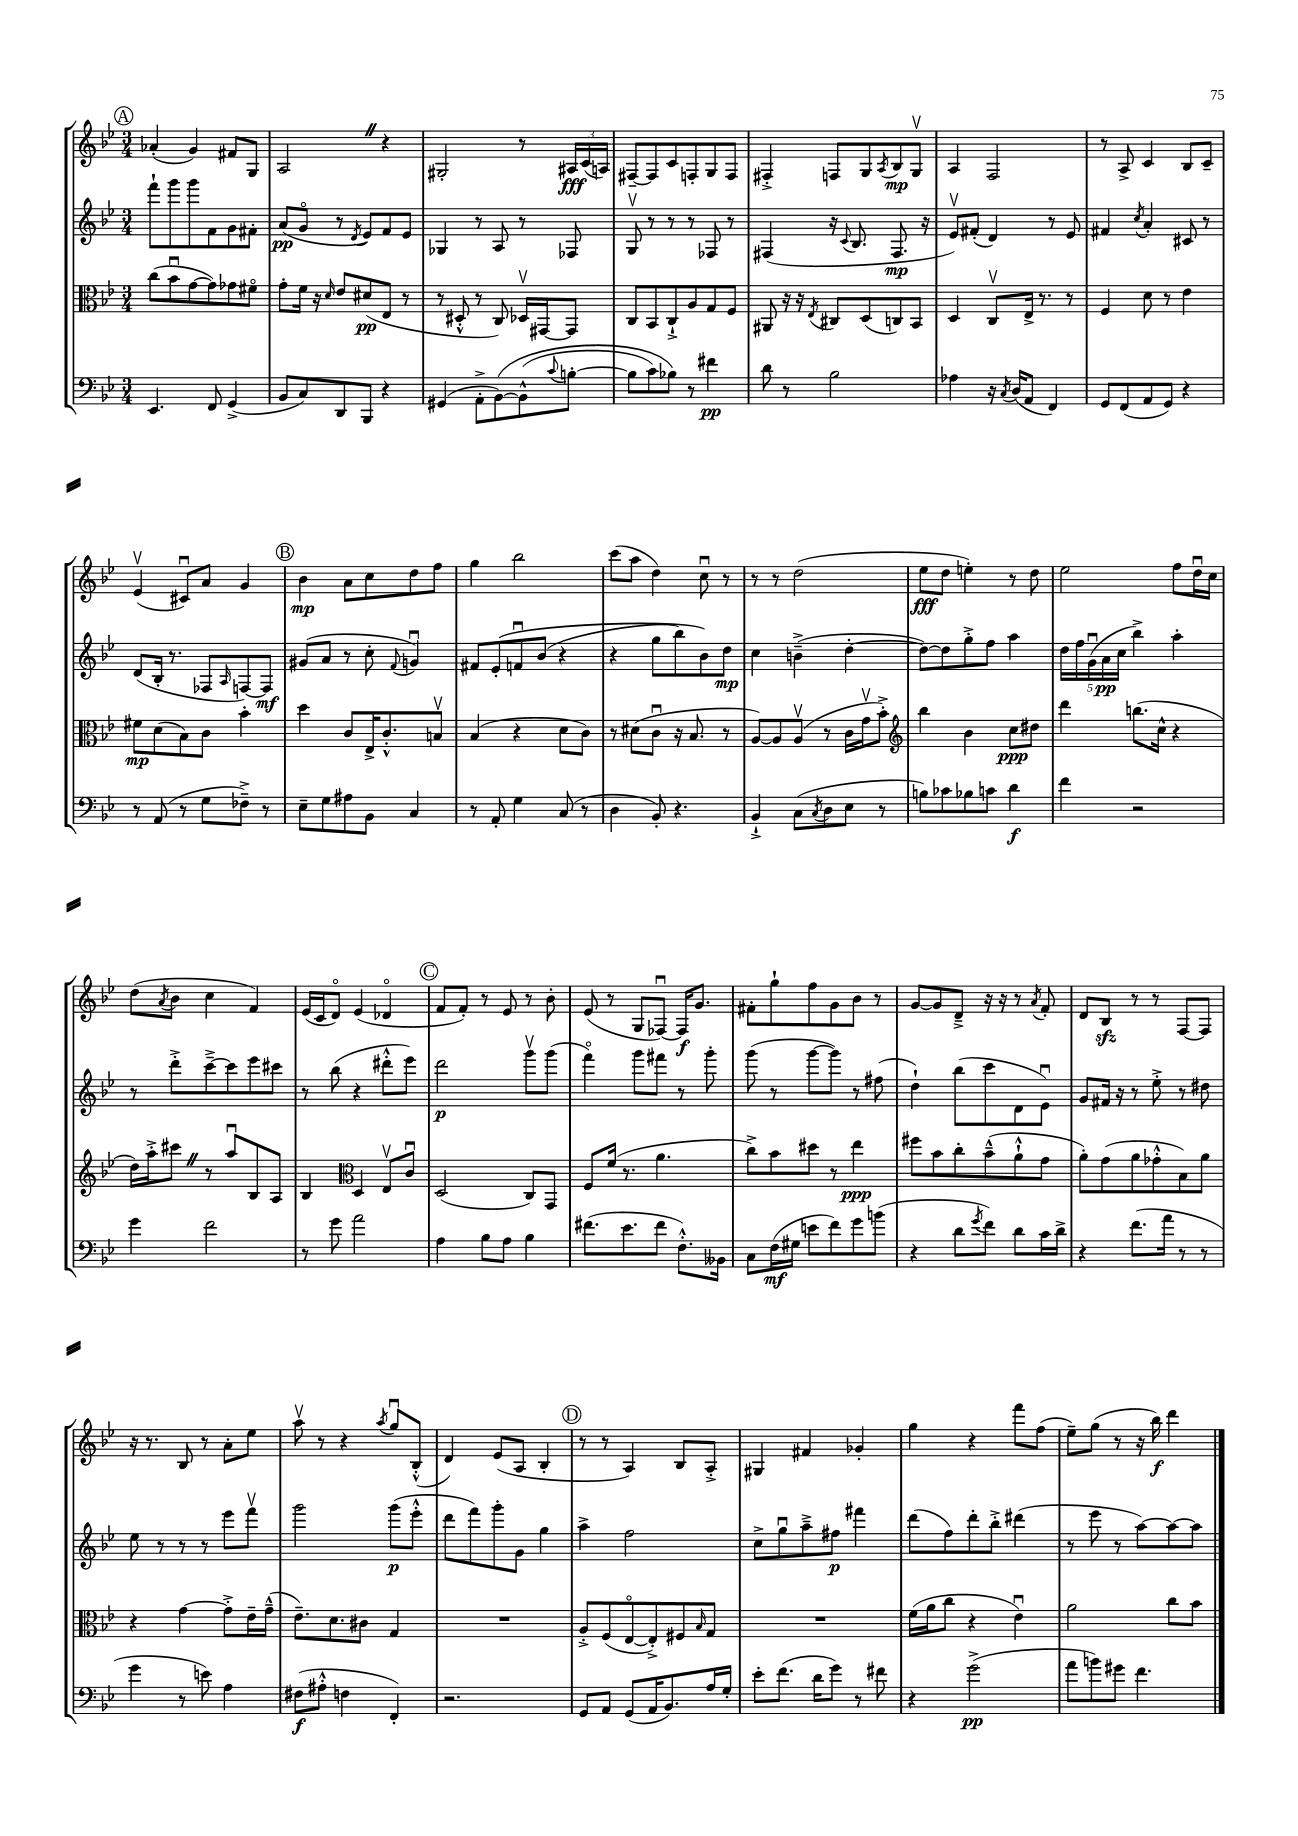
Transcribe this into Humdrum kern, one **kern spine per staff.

**kern	**kern	**kern	**kern
*staff4	*staff3	*staff2	*staff1
*clefF4	*clefC3	*clefG2	*clefG2
*k[b-e-]	*k[b-e-]	*k[b-e-]	*k[b-e-]
*M3/4	*M3/4	*M3/4	*M3/4
4.EE-	(8cc	8fff`	(4a-'
.	8b-u	8ggg	.
.	[8g	8ggg	4g)
8FF	8g])	8f	.
(4GG^	8g-	8g	8f#
.	8f#o	8f#'	8G
=	=	=	=
8BB-	8g'	(8a	2A
8C)	16f	8go	.
.	16r	.	.
.	16qqd	.	.
8DD	8e-	8r	.
.	.	8qd	.
8BBB-	(8d#	8e-)	.
4r	8E-	8f	4r
.	8r	8e-	.
=	=	=	=
(4GG#	8r	4G-	2G#'
.	8D#'^^	.	.
8AA'^	8r	8r	.
&([8BB-)	8C)	8A	.
(8BB-^^]	16D-v	8r	8r
.	[16GG#	.	.
8qqc	.	.	.
[8B'	8GG#]	8F-	24A#
.	.	.	(24c
.	.	.	24A)
=	=	=	=
8B]	8C	8Gv	[8F#~
8c)	8BB-	8r	8F#]
8B-&)	8C`^	8r	8c
8r	8A	8r	8F'
4f#	8G	8F-	8G
.	8F	8r	8F
=	=	=	=
8d	8AA#	(4F#	4F#'^
8r	16r	.	.
.	16r	.	.
.	8qE-	.	.
2B-	8C#	16r	8F
.	.	8qqc	.
.	.	8.B-	.
.	(8D	.	8G
.	.	.	8qA
.	8C)	8.F#	8B-
.	8BB-	.	8Gv
.	.	16r	.
=	=	=	=
4A-	4D	8e-v)	4A
.	.	(8f#'	.
16r	8Cv	4d)	2F
8qC	.	.	.
(16D	.	.	.
8AA	16E-^	.	.
.	8.r	.	.
4FF)	.	8r	.
.	8r	8e-	.
=	=	=	=
8GG	4F	4f#	8r
(8FF	.	.	8A^
.	.	8qcc	.
8AA	8d	4a'	4c
8GG)	8r	.	.
4r	4e-	8c#	8B-
.	.	8r	8c~
=	=	=	=
8r	8f#	(8d	(4e-v
(8AA	(8d	16B-'	.
.	.	8.r	.
8r	8B-)	.	8c#u)
8G	8c	8F-	8a
.	.	16qqA	.
8F-~^)	4b-'	[8F)	4g
8r	.	8F]	.
=	=	=	=
8E-~	4dd	(8g#	4b-
8G	.	8a	.
8A#	8c	8r	8a
8BB-	16E-^	8cc'	8cc
.	8.c'^^	.	.
.	.	8qqf	.
4C	.	4gu)	8dd
.	8Bv	.	8ff
=	=	=	=
8r	(4B-	8f#	4gg
8AA'	.	&(8e-'	.
4G	4r	8fu	2bb-
.	.	(8b-	.
(8C	8d	4r	.
8r	8c)	.	.
=	=	=	=
4D	8r	4r	(8ccc
.	(8d#	.	8aa
8BB-')	8cu	8gg	4dd)
4.r	16r	8bb-)	.
.	8.B-	.	.
.	.	8b-&)	8ccu
.	8r	8dd	8r
=	=	=	=
4BB-`^	[8A)	4cc	8r
.	8A]	.	8r
(8C	(8Av	(4b~^	(2dd
8qC	.	.	.
8D	8r	.	.
8E-	16c	[4dd'	.
.	16gv	.	.
8r	8b-'^)	.	.
=	=	=	=
*	*clefG2	*	*
8B)	4bb-	8dd_)	8ee-
8c-	.	8dd]	8dd
8B-	4b-	8gg'^	4ee')
8c	.	8ff	.
4d	8cc	4aa	8r
.	8dd#	.	8dd
=	=	=	=
4f	4ddd	20dd	2ee-
.	.	20ff	.
.	.	(20gu	.
.	.	20a	.
.	.	20cc	.
2r	(8.bb	4bb-^)	.
.	16cc^^	.	.
.	4r	4aa'	8ff
.	.	.	16ddu
.	.	.	16cc
=	=	=	=
4g	16dd)	8r	(8dd
.	16aa'^	.	.
.	.	.	8qa
.	8ccc#	8ddd'^	8b-
2f	8r	[8ccc~^	4cc
.	8aau	8ccc]	.
.	8B-	8eee-	4f)
.	8A	8ccc#	.
=	=	=	=
8r	4B-	8r	(16e-
.	.	.	16c
8g	.	(8bb-	8do)
*	*clefC3	*	*
2a	4D	4r	(4e-
.	8E-v	8ddd#'^^	4d-o
.	8cu	8eee-)	.
=	=	=	=
4A	(2D	2ddd	8f
.	.	.	8f')
8B-	.	.	8r
8A	.	.	8e-
4B-	8C)	8gggv	8r
.	8GG	(8ggg	8b-'
=	=	=	=
(8.f#	8F	4fffo)	(8e-
.	(16f	.	8r
8.e-	8.r	.	.
.	.	8ggg	8G
8f#	4.a	8fff#	[8F-u)
8.F'^^)	.	8r	16F-]
.	.	.	8.g
.	.	8ggg'	.
16BB--	.	.	.
=	=	=	=
8C	8cc^)	(8ggg	8f#'
(16F	8b-	8r	8gg`
16G#	.	.	.
8e	8dd#	[8ggg	8ff
8f)	8r	8ggg])	8g
8g	4ee-	8r	8b-
(8b	.	(8ff#	8r
=	=	=	=
4r	8ff#	4dd`)	[8g
.	8b-	.	8g]
8d	8cc'	(8bb-	8d~^
8qg	.	.	.
8f)	(8b-~^^	8ccc	16r
.	.	.	16r
8d	8a`^^	8d	8r
.	.	.	8qa
16c	8g	8e-u)	8f'
16d^	.	.	.
=	=	=	=
4r	8a')	8g	8d
.	(8g	16f#	8B-
.	.	16r	.
(8.f	8a	8r	8r
.	8g-'^^	8ee-'^	8r
16a	.	.	.
8r	8B-)	8r	[8F
8r	8a	8dd#	8F]
=	=	=	=
4g	4r	8ee-	16r
.	.	.	8.r
.	.	8r	.
8r	[4g	8r	8B-
8e)	.	8r	8r
4A	8g'^]	8eee-	8a'
.	16e-~	8fffv	8ee-
.	(16g~^^	.	.
=	=	=	=
(8F#	8.e-~)	2ggg	8aav
8A#'^^	.	.	8r
.	8.d	.	.
4F	.	.	4r
.	8c#	.	.
.	.	.	8qaa
4FF')	4G	(8ggg	8ggu
.	.	8eee-'^^	(8B-'^^
=	=	=	=
2.r	2.r	8ddd	4d)
.	.	8fff)	.
.	.	8ggg'	(8e-
.	.	8g	8A
.	.	4gg	4B-'
=	=	=	=
8GG	8A'^	4aa^	8r
8AA	(8F	.	8r
(8GG	[8E-o	2ff	4A)
16AA	8E-'^])	.	.
8.BB-)	.	.	.
.	8F#	.	8B-
.	16qqB-	.	.
16A	8G	.	8A'^
16G'	.	.	.
=	=	=	=
8e-'	2.r	8cc^	4G#
(8.f	.	8ggu	.
.	.	8aa~^	4f#
16d	.	.	.
8g)	.	8ff#	.
8r	.	4fff#	4g-'
8f#	.	.	.
=	=	=	=
4r	(16f	(8ddd	4gg
.	16a	.	.
.	8cc	8ff)	.
(2g^	4r	8ddd'	4r
.	.	8bb-'^	.
.	4e-u)	(4ddd#	8fff
.	.	.	(8ff
=	=	=	=
8a	2a	8r	8ee-~)
8b)	.	8eee-	(8gg
8g#	.	8r	8r
4.f	.	[8aa)	16r
.	.	.	16bb-)
.	8cc	8aa_	4ddd
.	8b-	8aa]	.
==	==	==	==
*-	*-	*-	*-
